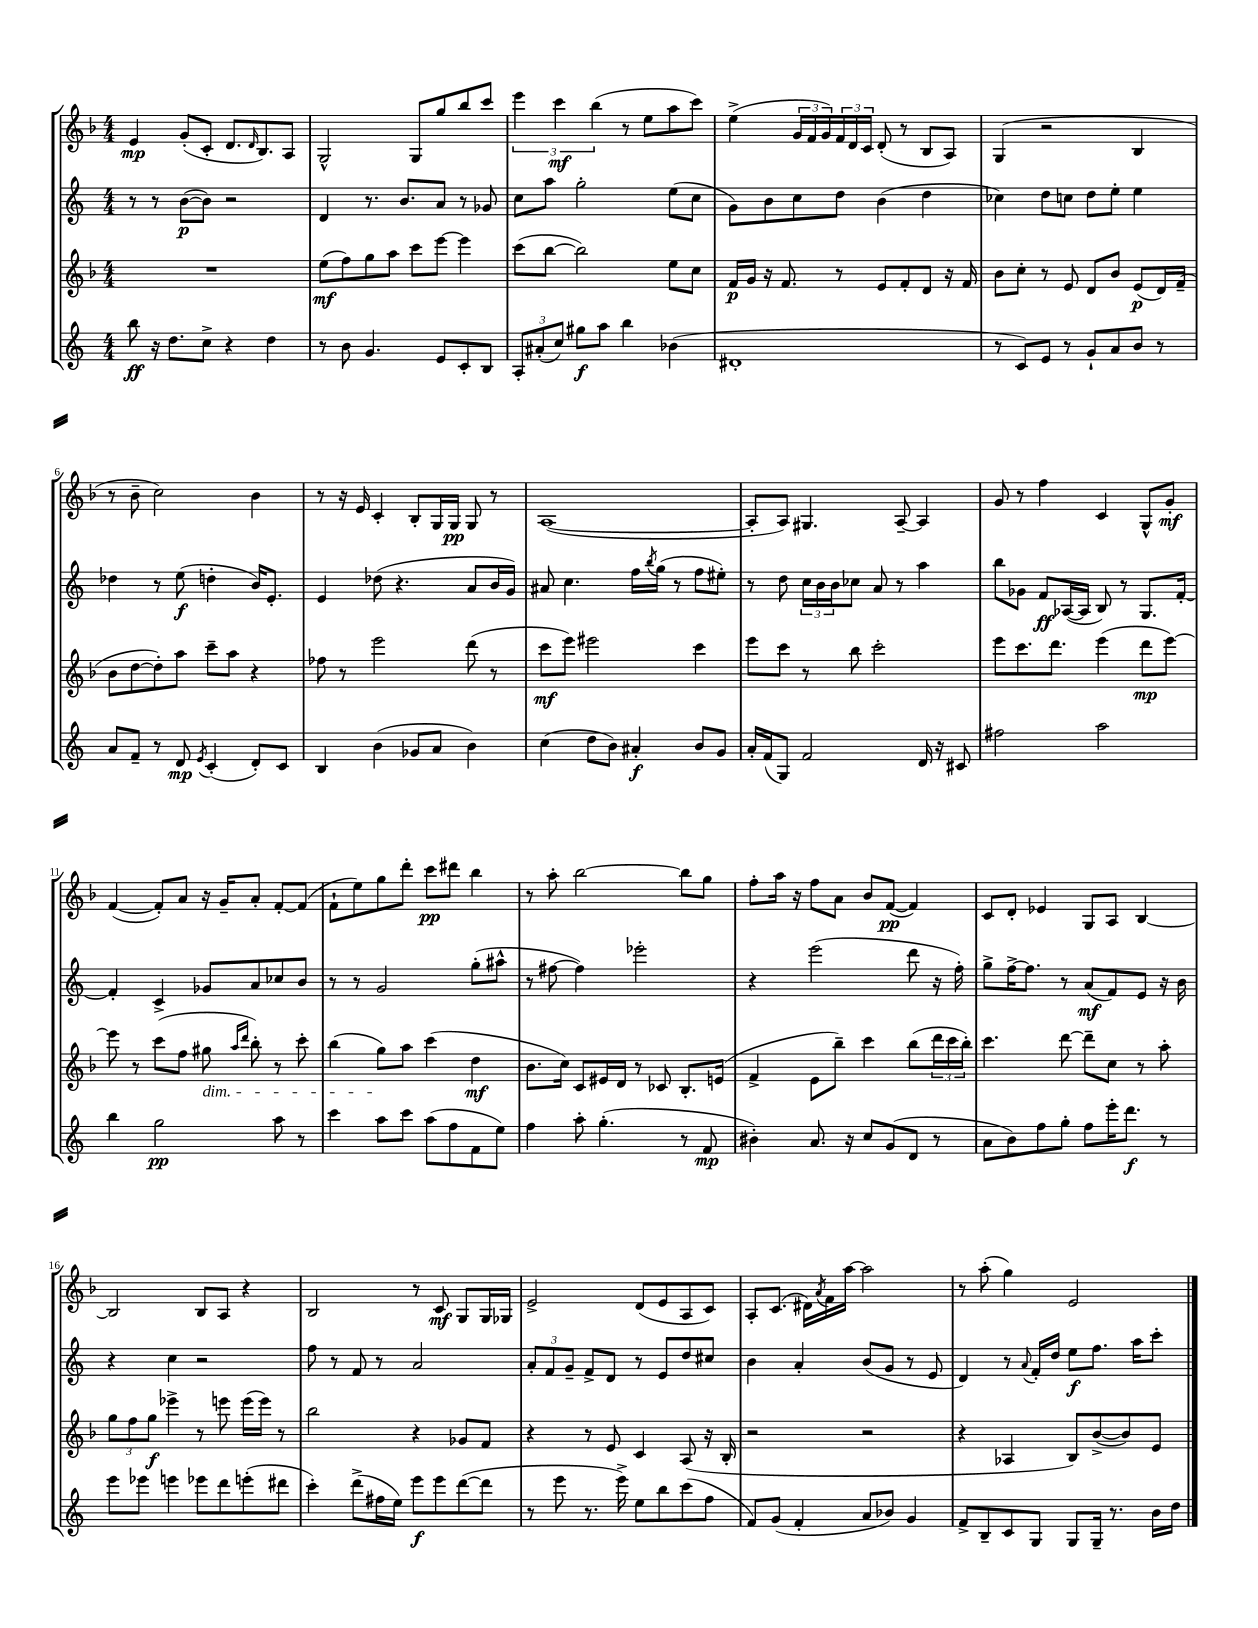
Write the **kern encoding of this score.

**kern	**dynam	**kern	**dynam	**kern	**dynam	**kern	**dynam
*part4	*part4	*part3	*part3	*part2	*part2	*part1	*part1
*staff4	*staff4	*staff3	*staff3	*staff2	*staff2	*staff1	*staff1
*clefG2	*	*clefG2	*	*clefG2	*	*clefG2	*
*k[]	*	*k[b-]	*	*k[]	*	*k[b-]	*
*M4/4	*	*M4/4	*	*M4/4	*	*M4/4	*
=1	=1	=1	=1	=1	=1	=1	=1
8bb\	ff	1r	.	8r	.	4e/	mp
16r	.	.	.	8r	.	.	.
8.dd\L	.	.	.	.	.	.	.
.	.	.	.	([8b\L	p	(8g'/L	.
8cc^\J	.	.	.	8b\J])	.	8c'/J	.
4r	.	.	.	2r	.	8.d/L	.
.	.	.	.	.	.	16qqd/	.
.	.	.	.	.	.	8.B-/)	.
4dd\	.	.	.	.	.	.	.
.	.	.	.	.	.	8A/J	.
=2	=2	=2	=2	=2	=2	=2	=2
8r	.	(8ee\L	mf	4d/	.	2G^^/	.
8b\	.	8ff\)	.	.	.	.	.
4.g/	.	8gg\	.	8.r	.	.	.
.	.	8aa\J	.	.	.	.	.
.	.	.	.	8.b/L	.	.	.
.	.	8ccc\L	.	.	.	8G/L	.
8e/L	.	[8eee\J	.	8a/J	.	8gg/	.
8c'/	.	4eee\]	.	8r	.	8bb-/	.
8B/J	.	.	.	8g-X/	.	8ccc/J	.
=3	=3	=3	=3	=3	=3	=3	=3
12A'/L	.	(8ccc\L	.	8cc\L	.	6eee\	.
(12a#X'/	.	.	.	.	.	.	.
.	.	[8bb-\J	.	8aa\J	.	.	.
12cc/J)	.	.	.	.	.	6ccc\	mf
8gg#X\L	f	2bb-\])	.	2gg'\	.	.	.
.	.	.	.	.	.	(6bb-\	.
8aa\J	.	.	.	.	.	.	.
4bb\	.	.	.	.	.	8r	.
.	.	.	.	.	.	8ee\L	.
(4b-X\	.	8ee\L	.	(8ee\L	.	8aa\	.
.	.	8cc\J	.	8cc\J	.	8ccc\J)	.
=4	=4	=4	=4	=4	=4	=4	=4
1d#X'	.	16f/LL	p	8g\L)	.	(4ee^\	.
.	.	16g/JJ	.	.	.	.	.
.	.	16r	.	8b\	.	.	.
.	.	8.f/	.	.	.	.	.
.	.	.	.	8cc\	.	24g/LL	.
.	.	.	.	.	.	24f/	.
.	.	.	.	.	.	24g/)	.
.	.	8r	.	8dd\J	.	24f/	.
.	.	.	.	.	.	24d/	.
.	.	.	.	.	.	24c/JJ	.
.	.	8e/L	.	(4b\	.	(8d'/	.
.	.	8f'/	.	.	.	8r	.
.	.	8d/J	.	4dd\	.	8B-/L	.
.	.	16r	.	.	.	8A/J)	.
.	.	16f/	.	.	.	.	.
=5	=5	=5	=5	=5	=5	=5	=5
8r	.	8b-\L	.	4cc-X\)	.	(4G/	.
8c/L)	.	8cc'\J	.	.	.	.	.
8e/J	.	8r	.	8dd\L	.	2r	.
8r	.	8e/	.	8ccn\J	.	.	.
8g`/L	.	8d/L	.	8dd\L	.	.	.
8a/	.	8b-/J	.	8ee'\J	.	.	.
8b/J	.	(8e/L	p	4ee\	.	4B-/	.
8r	.	16d/L)	.	.	.	.	.
.	.	(16f~/JJ	.	.	.	.	.
!!LO:LB:g=z
=6	=6	=6	=6	=6	=6	=6	=6
8a/L	.	8b-\L	.	4dd-X\	.	8r	.
8f~/J	.	[8dd\	.	.	.	8b-~\	.
8r	.	8dd'\])	.	8r	.	2cc\)	.
8d/	mp	8aa\J	.	(8ee\	f	.	.
8qe/	.	.	.	.	.	.	.
(4c'/	.	8ccc~\L	.	4ddn'\	.	.	.
.	.	8aa\J	.	.	.	.	.
8d'/L)	.	4r	.	16b/KL)	.	4b-\	.
.	.	.	.	8.e'/J	.	.	.
8c/J	.	.	.	.	.	.	.
=7	=7	=7	=7	=7	=7	=7	=7
4B/	.	8ff-X\	.	4e/	.	8r	.
.	.	8r	.	.	.	16r	.
.	.	.	.	.	.	16e/	.
(4b\	.	2eee\	.	(8dd-X\	.	4c'/	.
.	.	.	.	4.r	.	.	.
8g-X/L	.	.	.	.	.	8B-'/L	.
8a/J	.	.	.	.	.	16G/L	.
.	.	.	.	.	.	16G/JJ	pp
4b\)	.	(8ddd\	.	8a/L	.	8G/	.
.	.	8r	.	16b/L	.	8r	.
.	.	.	.	16g/JJ)	.	.	.
=8	=8	=8	=8	=8	=8	=8	=8
(4cc\	.	8ccc\L	mf	8a#X/	.	([1A	.
.	.	8eee\J)	.	4.cc\	.	.	.
8dd\L	.	2eee#X\	.	.	.	.	.
8b\J)	.	.	.	.	.	.	.
4a#X'/	f	.	.	16ff\LL	.	.	.
.	.	.	.	8qbb/	.	.	.
.	.	.	.	(16gg\JJ	.	.	.
.	.	.	.	8r	.	.	.
8b/L	.	4ccc\	.	8ff\L	.	.	.
8g/J	.	.	.	8ee#X'\J)	.	.	.
=9	=9	=9	=9	=9	=9	=9	=9
16a'/LL	.	8eee\L	.	8r	.	8A'/L]	.
(16f/J	.	.	.	.	.	.	.
8G/J)	.	8ccc\J	.	8dd\	.	8A/J)	.
2f/	.	8r	.	24cc\LL	.	4.G#X/	.
.	.	.	.	24b\	.	.	.
.	.	.	.	24b\J	.	.	.
.	.	8bb-\	.	8cc-X\J	.	.	.
.	.	2ccc'\	.	8a/	.	.	.
.	.	.	.	8r	.	[8A~/	.
16d/	.	.	.	4aa\	.	4A/]	.
16r	.	.	.	.	.	.	.
8c#X/	.	.	.	.	.	.	.
=10	=10	=10	=10	=10	=10	=10	=10
2ff#X\	.	8eee\L	.	8bb\L	.	8g/	.
.	.	8.ccc\	.	8g-X\J	.	8r	.
.	.	.	.	8f/L	ff	4ff\	.
.	.	8.ddd\J	.	.	.	.	.
.	.	.	.	([16A-X/L	.	.	.
.	.	.	.	16A-/JJ]	.	.	.
2aa\	.	(4eee\	.	8B/)	.	4c/	.
.	.	.	.	8r	.	.	.
.	.	8ddd\L	mp	8.G/L	.	8G^^/L	.
.	.	[8eee\J)	.	.	.	8g'/J	mf
.	.	.	.	[16f'/Jk	.	.	.
!!LO:LB:g=z
=11	=11	=11	=11	=11	=11	=11	=11
4bb\	.	8eee\]	.	4f'/]	.	([4f/	.
.	.	8r	.	.	.	.	.
2gg\	pp	(8ccc\L	.	4c^/	.	8f'/L])	.
.	.	8ff\J	.	.	.	8a/J	.
!	!	!LO:TX:b:i:t=dim.	!	!	!	!	!
.	.	8gg#X\	.	8g-X/L	.	16r	.
.	.	.	.	.	.	16g~/KL	.
.	.	16qqaa/LL	.	.	.	.	.
.	.	16qqddd/JJ	.	.	.	.	.
.	.	8bb-'\)	.	8a/	.	8a'/J	.
8aa\	.	8r	.	8cc-X/	.	[8f'/L	.
8r	.	8ccc'\	.	8b/J	.	(8f/J]	.
=12	=12	=12	=12	=12	=12	=12	=12
4ccc\	.	(4bb-\	.	8r	.	8f`\L	.
.	.	.	.	8r	.	8ee\)	.
8aa\L	.	8gg\L)	.	2g/	.	8gg\	.
8ccc\J	.	8aa\J	.	.	.	8ddd'\J	.
(8aa\L	.	(4ccc\	.	.	.	8ccc\L	pp
8ff\	.	.	.	.	.	8ddd#X\J	.
8f\	.	4dd\	mf	(8gg'\L	.	4bb-\	.
8ee\J)	.	.	.	8aa#X^^\J	.	.	.
=13	=13	=13	=13	=13	=13	=13	=13
4ff\	.	8.b-\L	.	8r	.	8r	.
.	.	.	.	[8ff#X\	.	8aa'\	.
.	.	16cc\Jk)	.	.	.	.	.
8aa'\	.	8c/L	.	4ff#\])	.	[2bb-\	.
(4.gg'\	.	16e#X/L	.	.	.	.	.
.	.	16d/JJ	.	.	.	.	.
.	.	8r	.	2eee-X'\	.	.	.
.	.	8c-X/	.	.	.	.	.
8r	.	8.B-'/L	.	.	.	8bb-\L]	.
8f/	mp	.	.	.	.	8gg\J	.
.	.	(16en/Jk	.	.	.	.	.
=14	=14	=14	=14	=14	=14	=14	=14
4b#X'\)	.	4f^/	.	4r	.	8ff'\L	.
.	.	.	.	.	.	16aa\Jk	.
.	.	.	.	.	.	16r	.
8.a/	.	8e\L	.	(2eee\	.	8ff\L	.
.	.	8bb-~\J)	.	.	.	8a\J	.
16r	.	.	.	.	.	.	.
8cc/L	.	4ccc\	.	.	.	8b-/L	.
(8g/	.	.	.	.	.	([8f/J	pp
8d/J	.	(8bb-\L	.	8ddd\	.	4f/])	.
8r	.	24ddd\L	.	16r	.	.	.
.	.	24ccc\	.	.	.	.	.
.	.	.	.	16ff'\)	.	.	.
.	.	24bb-'\JJ)	.	.	.	.	.
=15	=15	=15	=15	=15	=15	=15	=15
8a\L	.	4.ccc\	.	8gg^\L	.	8c/L	.
8b\)	.	.	.	[16ff^\K	.	8d'/J	.
.	.	.	.	8.ff\J]	.	.	.
8ff\	.	.	.	.	.	4e-X/	.
8gg'\J	.	[8ddd\	.	8r	.	.	.
8ff\L	.	8ddd~\L]	.	(8a/L	mf	8G/L	.
16eee'\K	.	8cc\J	.	8f/)	.	8A/J	.
8.ddd\J	f	.	.	.	.	.	.
.	.	8r	.	8e/J	.	[4B-/	.
8r	.	8aa'\	.	16r	.	.	.
.	.	.	.	16b\	.	.	.
!!LO:LB:g=z
=16	=16	=16	=16	=16	=16	=16	=16
8eee\L	.	12gg\L	.	4r	.	2B-/]	.
.	.	12ff\	.	.	.	.	.
8eee-X\J	.	.	.	.	.	.	.
.	.	12gg\J	f	.	.	.	.
4eeen\	.	4eee-X^\	.	4cc\	.	.	.
8eee-X\L	.	8r	.	2r	.	8B-/L	.
8ddd\	.	8eeen\	.	.	.	8A/J	.
(8eeen'\	.	(16eee\LL	.	.	.	4r	.
.	.	16eee\JJ)	.	.	.	.	.
8ddd#X\J	.	8r	.	.	.	.	.
=17	=17	=17	=17	=17	=17	=17	=17
4ccc'\)	.	2bb-\	.	8ff\	.	2B-/	.
.	.	.	.	8r	.	.	.
(8ddd^\L	.	.	.	8f/	.	.	.
16ff#X\L	.	.	.	8r	.	.	.
16ee\JJ)	.	.	.	.	.	.	.
8eee\L	f	4r	.	2a/	.	8r	.
8eee\	.	.	.	.	.	8c/	mf
([8ddd\	.	8g-X/L	.	.	.	8G/L	.
8ddd\J]	.	8f/J	.	.	.	16G/L	.
.	.	.	.	.	.	16G-X/JJ	.
=18	=18	=18	=18	=18	=18	=18	=18
8r	.	4r	.	12a'/L	.	2e^/	.
.	.	.	.	12f/	.	.	.
8eee\	.	.	.	.	.	.	.
.	.	.	.	12g~/J	.	.	.
8.r	.	8r	.	8f^/L	.	.	.
.	.	8e/	.	8d/J	.	.	.
16eee^\)	.	.	.	.	.	.	.
8ee\L	.	4c/	.	8r	.	(8d/L	.
8bb\	.	.	.	8e/L	.	8e/	.
(8ccc\	.	(8A/	.	8dd/	.	8A/	.
8ff\J	.	16r	.	8cc#X/J	.	8c/J)	.
.	.	16B-'/	.	.	.	.	.
=19	=19	=19	=19	=19	=19	=19	=19
8f/L)	.	2r	.	4b\	.	8A'/L	.
(8g/J	.	.	.	.	.	(8.c/J	.
4f'/	.	.	.	4a'/	.	.	.
.	.	.	.	.	.	16d#X\LL)	.
.	.	.	.	.	.	8qa/	.
.	.	.	.	.	.	16f\	.
.	.	.	.	.	.	[16aa\JJ	.
8a/L	.	2r	.	(8b/L	.	2aa\]	.
8b-X/J)	.	.	.	8g/J	.	.	.
4g/	.	.	.	8r	.	.	.
.	.	.	.	8e/	.	.	.
=20	=20	=20	=20	=20	=20	=20	=20
8f^/L	.	4r	.	4d/)	.	8r	.
8B~/	.	.	.	.	.	(8aa'\	.
8c/	.	4A-X/	.	8r	.	4gg\)	.
.	.	.	.	8qqa/	.	.	.
8G/J	.	.	.	16f'/LL	.	.	.
.	.	.	.	16dd/JJ	.	.	.
8G/L	.	8B-/L)	.	8ee\L	f	2e/	.
16G~/Jk	.	([8b-^/	.	8.ff\J	.	.	.
8.r	.	.	.	.	.	.	.
.	.	8b-/])	.	.	.	.	.
.	.	.	.	16aa\KL	.	.	.
16b\LL	.	8e/J	.	8ccc'\J	.	.	.
16dd\JJ	.	.	.	.	.	.	.
==	==	==	==	==	==	==	==
*-	*-	*-	*-	*-	*-	*-	*-
